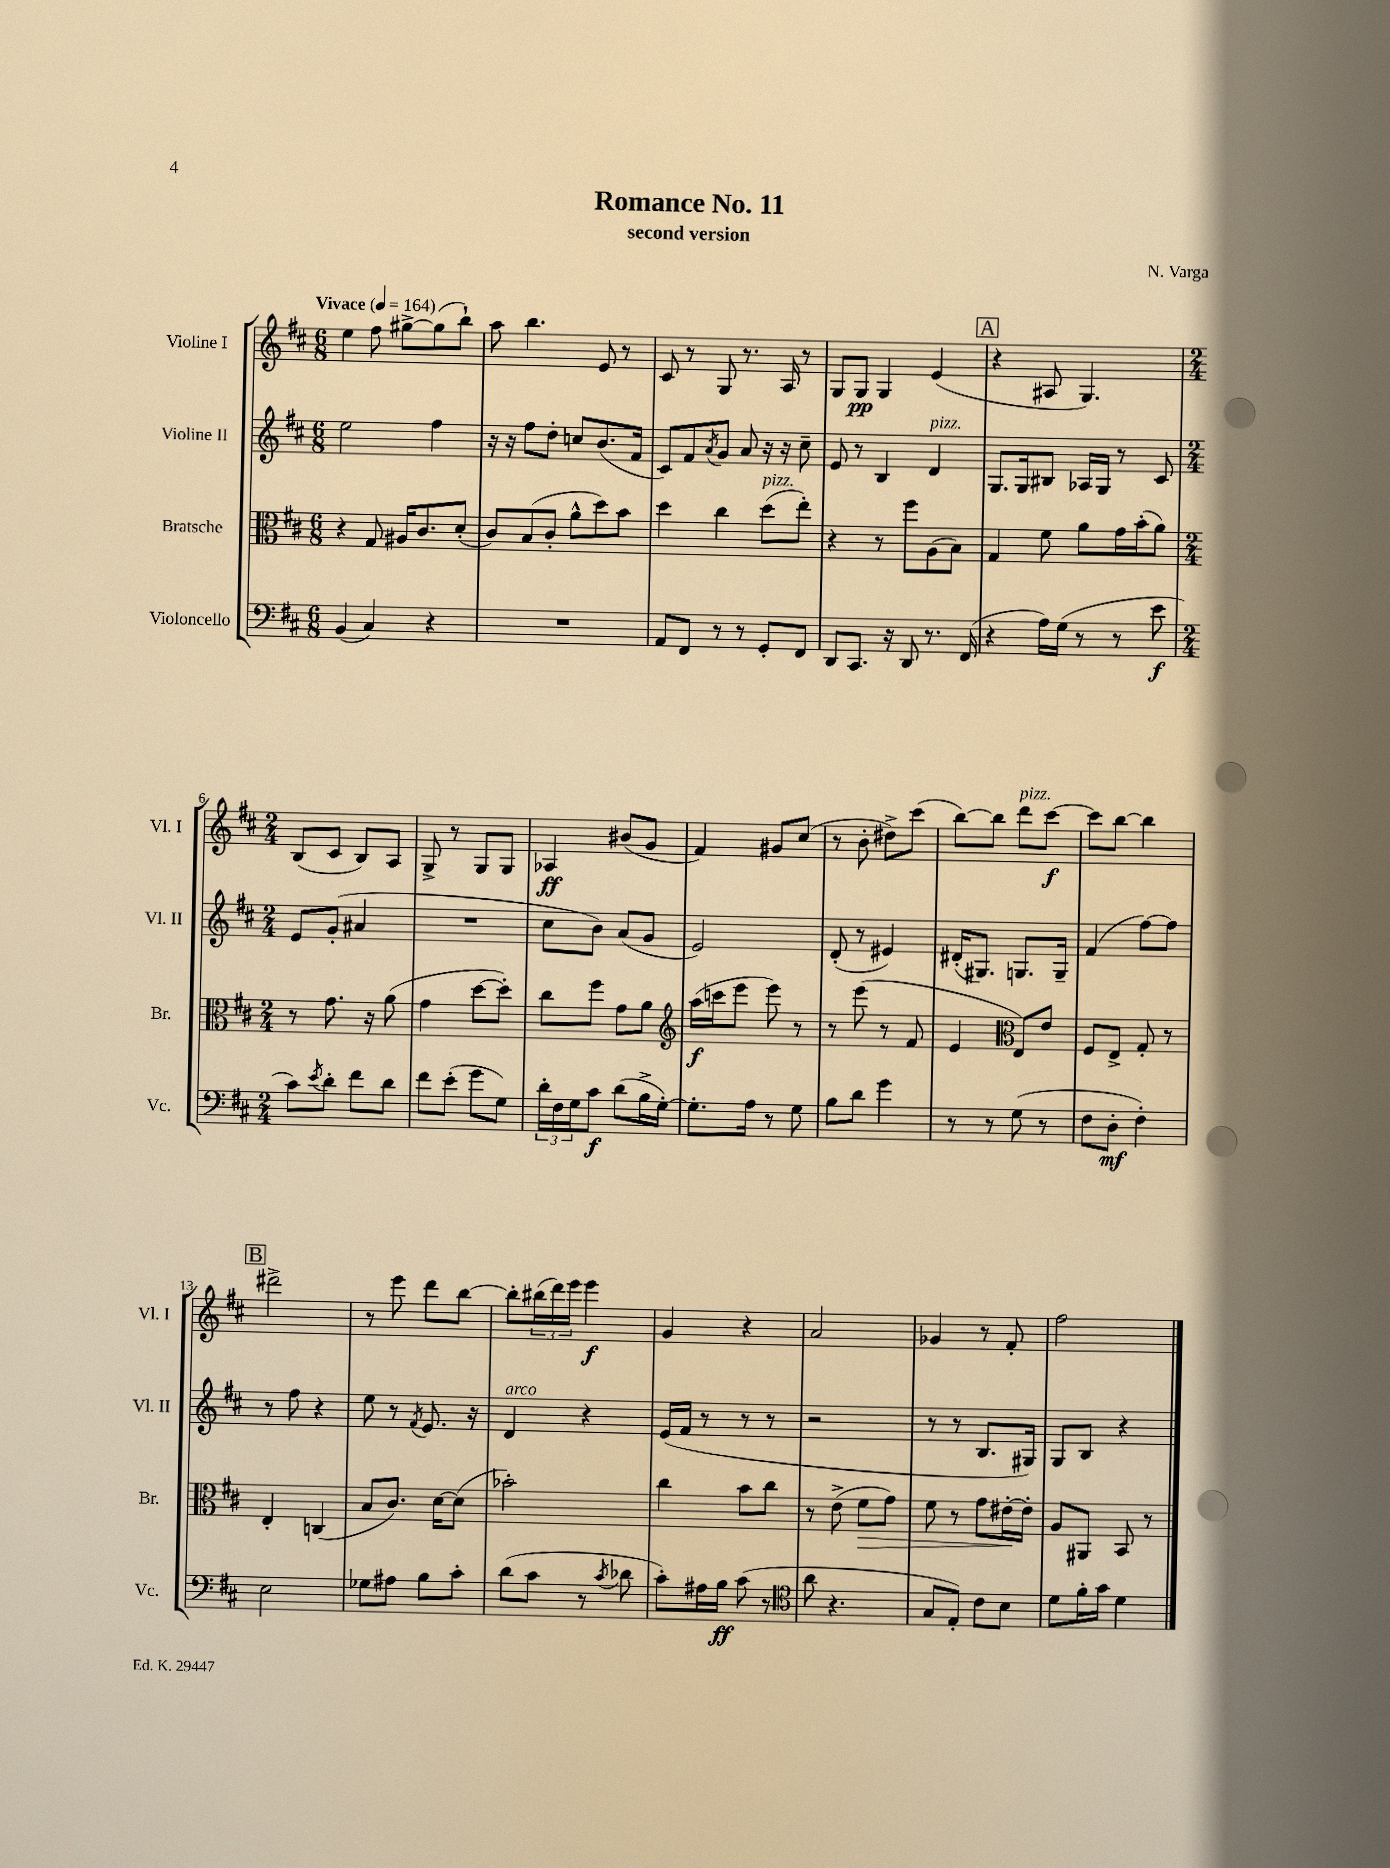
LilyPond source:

\header { title = "Romance No. 11" composer = "N. Varga" subtitle = "second version" }
<<
\new StaffGroup <<
\new Staff = "s0" \with { instrumentName = "Violine I" shortInstrumentName = "Vl. I" } {
    \clef treble \key d \major \numericTimeSignature \time 6/8 \tempo "Vivace" 4 = 164
    e''4 fis''8 gis''8~-> gis''8( b''8-!) |
    a''8 b''4. e'8 r8 |
    cis'8 r8 g8 r8. a16 r8 |
    g8 g8\pp g4 e'4( |
    \mark \markup { \box "A" } r4 ais8 g4.) |
    \numericTimeSignature \time 2/4 b8( cis'8 b8) a8 |
    g8-> r8 g8 g8 |
    aes4\ff bis'8( g'8 |
    fis'4) gis'8 cis''8( |
    r8 b'8-. dis''8->) cis'''8( |
    b''8~) b''8 d'''8^\markup { \italic "pizz." } cis'''8~\f |
    cis'''8 b''8~ b''4 |
    \mark \markup { \box "B" } dis'''2-> |
    r8 e'''8 d'''8 b''8~ |
    b''8-. \tuplet 3/2 { bis''16( d'''16) e'''16 } e'''4\f |
    g'4 r4 |
    a'2 |
    ges'4 r8 fis'8-. |
    fis''2 \bar "|." |
}
\new Staff = "s1" \with { instrumentName = "Violine II" shortInstrumentName = "Vl. II" } {
    \clef treble \key d \major \numericTimeSignature \time 6/8
    e''2 fis''4 |
    r16 r16 fis''8 d''8-. c''8 b'8.( fis'16 |
    cis'8) fis'8 \acciaccatura { a'8 } g'8 a'8 r16 r16 cis''8-- |
    e'8 r8 b4 d'4^\markup { \italic "pizz." } |
    \mark \markup { \box "A" } g8. g16 bis8 aes16 g16 r8 cis'8 |
    \numericTimeSignature \time 2/4 e'8 g'8-.( ais'4 |
    R2 |
    cis''8 b'8) a'8( g'8 |
    e'2) |
    d'8-.( r8 eis'4) |
    dis'16-.( gis8.) g8. g16-- |
    fis'4( fis''8~) fis''8 |
    \mark \markup { \box "B" } r8 fis''8 r4 |
    e''8 r8 \acciaccatura { fis'8 } e'8. r16 |
    d'4^\markup { \italic "arco" } r4 |
    e'16( fis'16 r8 r8 r8 |
    r2 |
    r8 r8 b8. gis16) |
    g8 b8 r4 \bar "|." |
}
\new Staff = "s2" \with { instrumentName = "Bratsche" shortInstrumentName = "Br." } {
    \clef alto \key d \major \numericTimeSignature \time 6/8
    r4 g8 ais16 cis'8. d'8-.( |
    cis'8) b8( cis'8-. a'8-^ d''8) b'8 |
    d''4 cis''4 d''8^\markup { \italic "pizz." }( e''8-.) |
    r4 r8 fis''8 a8( b8) |
    \mark \markup { \box "A" } g4 fis'8 a'8 g'16 b'16-.( a'8) |
    \numericTimeSignature \time 2/4 r8 g'8. r16 a'8( |
    g'4 d''8~ d''8-.) |
    cis''8 fis''8 g'8 a'8 |
    \clef treble a''16\f( c'''16 e'''8 e'''8) r8 |
    r8 e'''8( r8 fis'8 |
    e'4 \clef alto e8) e'8 |
    fis8 e8-> g8-. r8 |
    \mark \markup { \box "B" } e4-. c4( |
    b8 cis'8.) d'16~ d'8( |
    bes'2-.) |
    cis''4 b'8 cis''8 |
    r8 e'8->( fis'8\> g'8) |
    fis'8 r8 g'8 eis'16~-.\! eis'16-. |
    a8 ais,8 b,8 r8 \bar "|." |
}
\new Staff = "s3" \with { instrumentName = "Violoncello" shortInstrumentName = "Vc." } {
    \clef bass \key d \major \numericTimeSignature \time 6/8
    b,4( cis4) r4 |
    R2. |
    a,8 fis,8 r8 r8 g,8-. fis,8 |
    d,8 cis,8. r16 d,8 r8. fis,16( |
    \mark \markup { \box "A" } r4 a16) g16( r8 r8 e'8\f |
    \numericTimeSignature \time 2/4 cis'8) \acciaccatura { e'8 } d'8-. fis'8 d'8 |
    fis'8 e'8-.( g'8 g8) |
    \tuplet 3/2 { d'16-. fis16 g16 } cis'8\f d'8( b16-> g16~-.) |
    g8.-. a16 r8 g8 |
    b8 d'8 g'4 |
    r8 r8 g8( r8 |
    fis8 d8-.\mf fis4-.) |
    \mark \markup { \box "B" } e2 |
    ges8 ais8 b8 cis'8-. |
    d'8( cis'8 r8 \acciaccatura { cis'8 } des'8 |
    cis'8-.) ais16 b16\ff cis'8( r8 |
    \clef tenor a'8 r4. |
    g8 e8-.) cis'8 b8 |
    d'8 fis'16-. g'16 d'4 \bar "|." |
}
>>
>>
